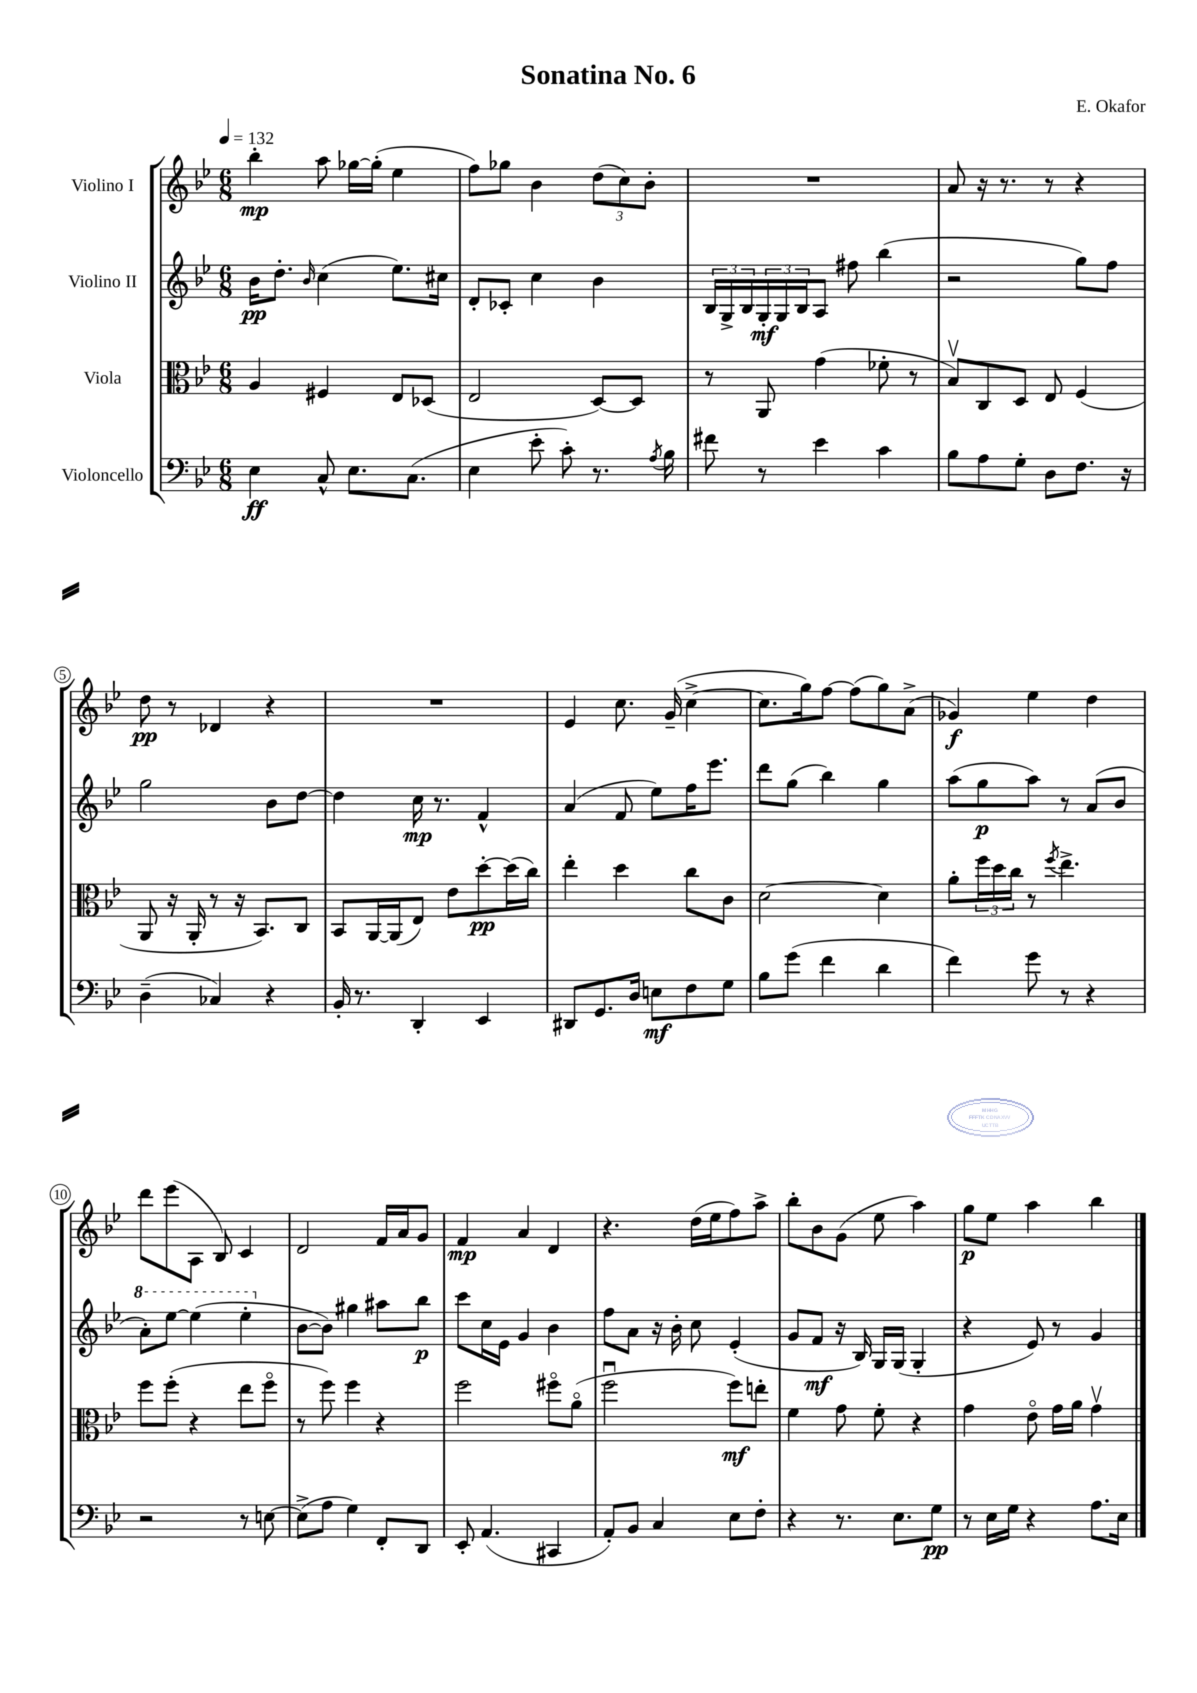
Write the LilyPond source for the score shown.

\header { title = "Sonatina No. 6" composer = "E. Okafor" }
<<
\new StaffGroup <<
\new Staff = "s0" \with { instrumentName = "Violino I" } {
    \clef treble \key bes \major \numericTimeSignature \time 6/8 \tempo 4 = 132
    bes''4-.\mp a''8 ges''16~ ges''16-.( ees''4 |
    f''8) ges''8 bes'4 \tuplet 3/2 { d''8( c''8) bes'8-. } |
    R2. |
    a'8 r16 r8. r8 r4 |
    d''8\pp r8 des'4 r4 |
    R2. |
    ees'4 c''8. g'16--( c''4~-> |
    c''8. g''16) f''8~ f''8( g''8) a'8->( |
    ges'4\f) ees''4 d''4 |
    d'''8 ees'''8( a8 bes8) c'4 |
    d'2 f'16 a'16 g'8 |
    f'4\mp a'4 d'4 |
    r4. d''16( ees''16 f''8) a''8-> |
    bes''8-. bes'8 g'8( ees''8 a''4) |
    g''8\p ees''8 a''4 bes''4 \bar "|." |
}
\new Staff = "s1" \with { instrumentName = "Violino II" } {
    \clef treble \key bes \major \numericTimeSignature \time 6/8
    bes'16\pp d''8.-. \grace { bes'16 } c''4( ees''8.) cis''16 |
    d'8-. ces'8-. c''4 bes'4 |
    \tuplet 3/2 { bes16 g16-> bes16 } \tuplet 3/2 { g16-.\mf g16 bes16 } a8 fis''8 bes''4( |
    r2 g''8) f''8 |
    g''2 bes'8 d''8~ |
    d''4 c''16\mp r8. f'4-^ |
    a'4( f'8 ees''8) f''16 ees'''8. |
    d'''8 g''8( bes''4) g''4 |
    a''8( g''8\p a''8) r8 a'8( bes'8 |
    \ottava #1 a''8-.) ees'''8~ ees'''4( ees'''4-. \ottava #0 |
    bes'8~ bes'8) gis''4 ais''8 bes''8\p |
    c'''8 c''16 ees'16 g'4 bes'4 |
    f''8 a'8 r16 bes'16-. c''8 ees'4-.( |
    g'8 f'8\mf r16 bes16) g16 g16( g4-. |
    r4 ees'8) r8 g'4 \bar "|." |
}
\new Staff = "s2" \with { instrumentName = "Viola" } {
    \clef alto \key bes \major \numericTimeSignature \time 6/8
    a4 fis4 ees8 des8( |
    ees2 d8~) d8 |
    r8 a,8 g'4( fes'8-. r8 |
    bes8\upbow) c8 d8 ees8 f4( |
    a,8 r16 a,16-. r8 r16 bes,8.) c8 |
    bes,8 a,16~ a,16( ees8) ees'8 d''8~-.\pp d''16( c''16) |
    ees''4-. d''4 c''8 c'8 |
    d'2~ d'4 |
    a'8-. \tuplet 3/2 { f''16 d''16 c''16 } r8 \acciaccatura { f''8 } ees''4.-> |
    f''8 f''8-.( r4 ees''8 f''8\flageolet |
    r8 f''8) f''4 r4 |
    f''2 fis''8\flageolet a'8\flageolet( |
    f''2\downbow f''8\mf) e''8-. |
    f'4 g'8 f'8-. r4 |
    g'4 ees'8\flageolet g'16 a'16 g'4\upbow \bar "|." |
}
\new Staff = "s3" \with { instrumentName = "Violoncello" } {
    \clef bass \key bes \major \numericTimeSignature \time 6/8
    ees4\ff c8-^ ees8. c8.( |
    ees4 ees'8-. c'8-.) r8. \acciaccatura { a8 } bes16 |
    fis'8 r8 ees'4 c'4 |
    bes8 a8 g8-. d8 f8. r16 |
    d4--( ces4) r4 |
    bes,16-. r8. d,4-. ees,4 |
    dis,8 g,8. d16 e8\mf f8 g8 |
    bes8 g'8( f'4 d'4 |
    f'4) g'8 r8 r4 |
    r2 r8 e8~ |
    e8->( a8 g4) f,8-. d,8 |
    ees,8-. a,4.( cis,4 |
    a,8-.) bes,8 c4 ees8 f8-. |
    r4 r8. ees8. g8\pp |
    r8 ees16 g16 r4 a8. ees16 \bar "|." |
}
>>
>>
\layout { \context { \Score \override BarNumber.stencil = #(make-stencil-circler 0.1 0.3 ly:text-interface::print) } }
